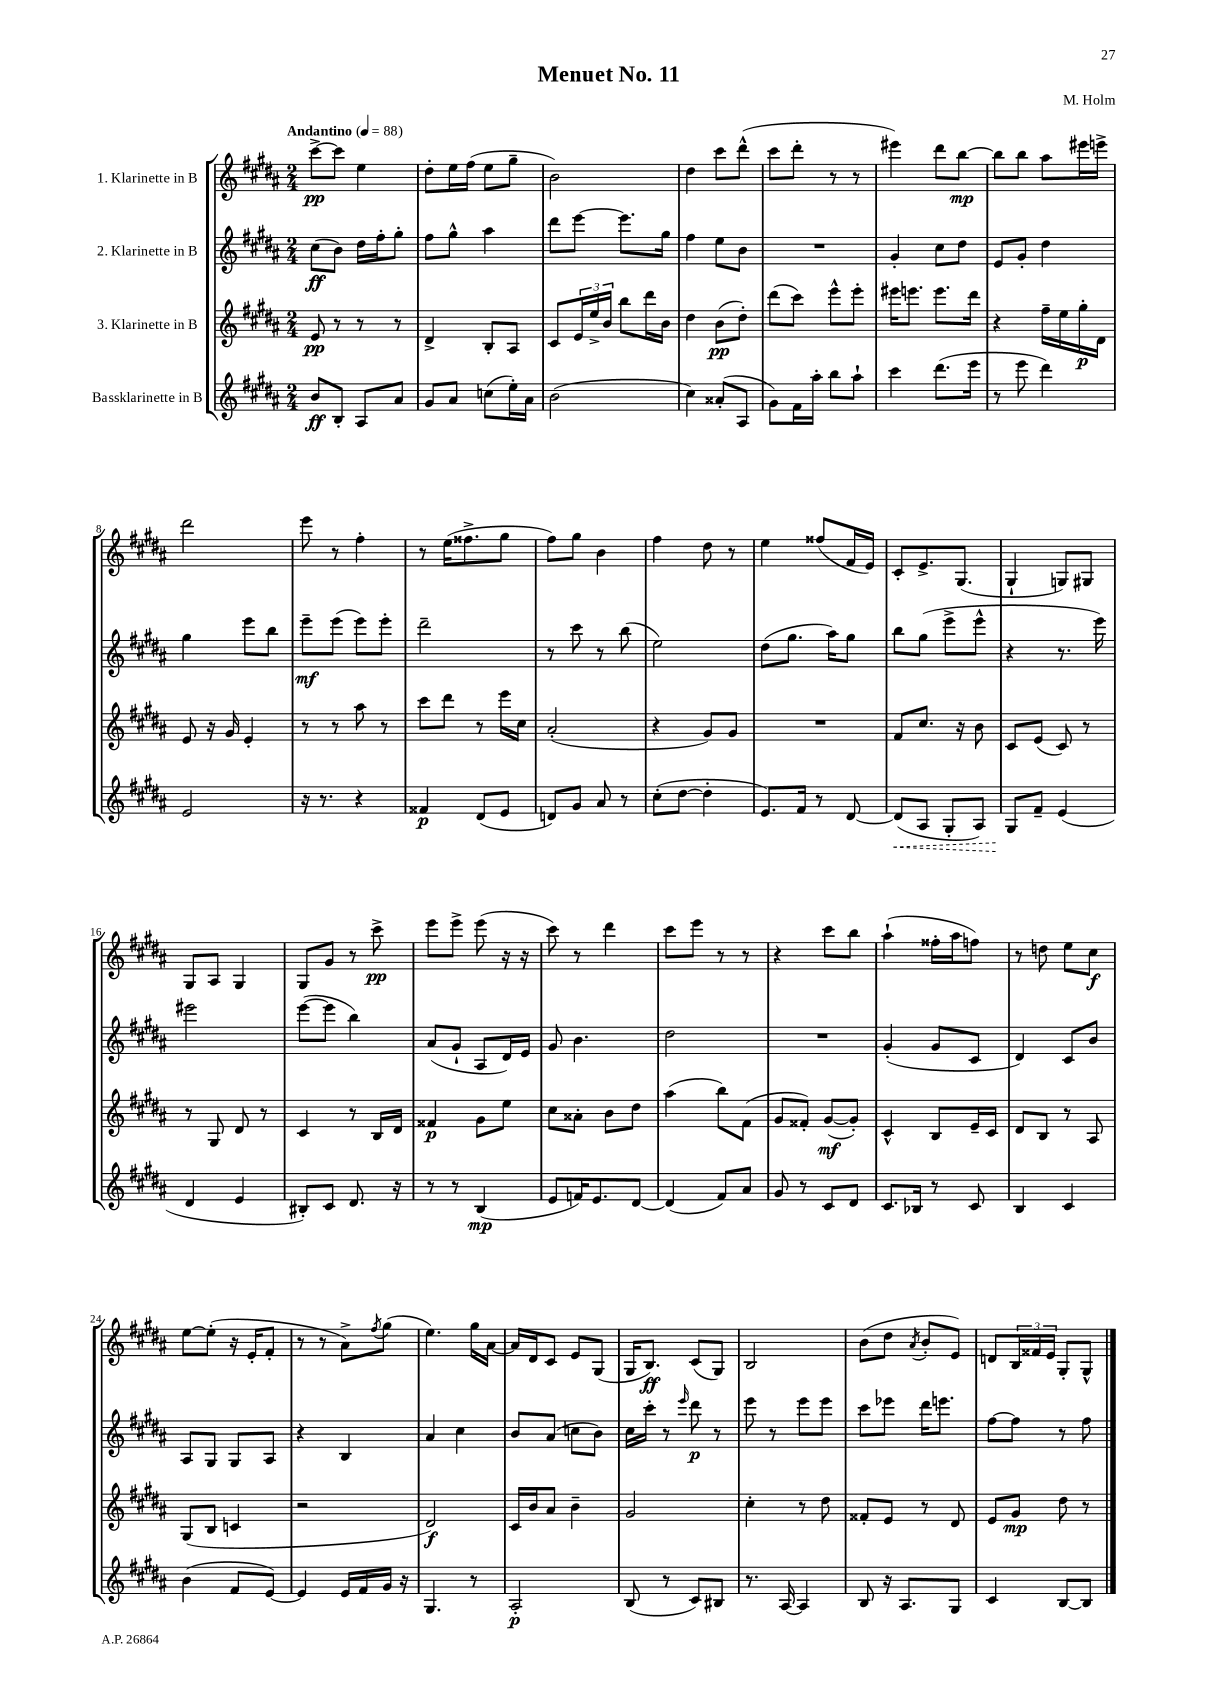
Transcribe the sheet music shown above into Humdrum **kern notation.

**kern	**kern	**kern	**kern
*staff4	*staff3	*staff2	*staff1
*clefG2	*clefG2	*clefG2	*clefG2
*k[f#c#g#d#a#]	*k[f#c#g#d#a#]	*k[f#c#g#d#a#]	*k[f#c#g#d#a#]
*M2/4	*M2/4	*M2/4	*M2/4
*MM88	*MM88	*MM88	*MM88
8b	8e	(8cc#	[8ccc#^
8B'	8r	8b)	8ccc#]
8A#	8r	16dd#	4ee
.	.	16ff#'	.
8a#	8r	8gg#'	.
=	=	=	=
8g#	4d#^	8ff#	8dd#'
8a#	.	8gg#^^	16ee
.	.	.	(16ff#
(8cc	8B'	4aa#	8ee
16ee')	8A#	.	8gg#~
16a#	.	.	.
=	=	=	=
(2b	8c#	8ddd#	2b)
.	24e	[8eee	.
.	24ee^	.	.
.	24b	.	.
.	8bb	8.eee]	.
.	16ddd#	.	.
.	16b	16gg#	.
=	=	=	=
4cc#)	4dd#	4ff#	4dd#
(8a##'	(8b	8ee	8ccc#
8A#	8dd#')	8b	(8ddd#^^
=	=	=	=
8g#)	(8ddd#	2r	8ccc#
16f#	8ccc#)	.	8ddd#'
16aa#'	.	.	.
8bb	8eee^^	.	8r
8aa#`	8eee'	.	8r
=	=	=	=
4ccc#	16eee#	4g#'	4eee#)
.	8.eee	.	.
(8.ddd#	8.eee	8cc#	8ddd#
.	.	8dd#	[8bb
16eee	16ddd#	.	.
=	=	=	=
8r	4r	8e	8bb]
8eee	.	8g#'	8bb
4ddd#)	16ff#~	4dd#	8aa#
.	16ee	.	.
.	16gg#'	.	16eee#
.	16d#	.	16eee^
=	=	=	=
2e	8e	4gg#	2ddd#
.	16r	.	.
.	16g#	.	.
.	4e'	8eee	.
.	.	8bb	.
=	=	=	=
16r	8r	8eee~	8eee
8.r	.	.	.
.	8r	(8eee	8r
4r	8aa#	8eee)	4ff#'
.	8r	8eee'	.
=	=	=	=
4f##	8ccc#	2ddd#~	8r
.	8ddd#	.	(16ee
.	.	.	8.ff##^
(8d#	8r	.	.
8e	16eee	.	8gg#
.	16cc#	.	.
=	=	=	=
8d)	(2a#'	8r	8ff#)
8g#	.	8ccc#	8gg#
8a#	.	8r	4b
8r	.	(8bb	.
=	=	=	=
(8cc#'	4r	2ee)	4ff#
[8dd#	.	.	.
4dd#']	8g#)	.	8dd#
.	8g#	.	8r
=	=	=	=
8.e)	2r	(8dd#	4ee
.	.	8.gg#	.
16f#	.	.	.
8r	.	.	(8ff##
.	.	16aa#)	.
[8d#	.	8gg#	16f#
.	.	.	16e)
=	=	=	=
(8d#]	8f#	8bb	8c#'
8A#	8.cc#	(8gg#	8.e^
8G#'	.	8eee^	.
.	16r	.	(8.G#
8A#)	8b	8eee^^	.
=	=	=	=
8G#	8c#	4r	4G#`
8f#~	(8e	.	.
(4e	8c#)	8.r	8G)
.	8r	.	8G#
.	.	16eee)	.
=	=	=	=
4d#	8r	2eee#	8G#
.	8G#	.	8A#
4e	8d#	.	4G#
.	8r	.	.
=	=	=	=
8B#')	4c#	([8eee	8G#
8c#	.	8eee]	8g#
8.d#	8r	4bb)	8r
.	16B	.	8ccc#^
16r	16d#	.	.
=	=	=	=
8r	4f##	(8a#	8eee
8r	.	8g#`	8eee^
(4B	8g#	8A#	(8eee
.	8ee	16d#)	16r
.	.	16e	16r
=	=	=	=
8e	8cc#	8g#	8ccc#)
16f)	8a##'	4.b	8r
8.e	.	.	.
.	8b	.	4ddd#
[8d#	8dd#	.	.
=	=	=	=
(4d#]	(4aa#	2dd#	8ccc#
.	.	.	8eee
8f#)	8bb)	.	8r
8a#	(8f#	.	8r
=	=	=	=
8g#	8g#	2r	4r
8r	8f##')	.	.
8c#	([8g#	.	8ccc#
8d#	8g#'])	.	8bb
=	=	=	=
8.c#	4c#^^	(4g#'	(4aa#`
16B-	.	.	.
8r	8B	8g#	16ff##'
.	.	.	16aa#
8c#	16e~	8c#	8ff)
.	16c#	.	.
=	=	=	=
4B	8d#	4d#)	8r
.	8B	.	8dd
4c#	8r	8c#	8ee
.	8A#	8b	8cc#
=	=	=	=
(4b	(8G#	8A#	[8ee
.	8B	8G#	(8ee']
8f#	4c	8G#	16r
.	.	.	16e'
[8e)	.	8A#	8f#'
=	=	=	=
4e]	2r	4r	8r
.	.	.	8r
16e	.	4B	8a#^)
16f#	.	.	.
.	.	.	8qff#
16g#	.	.	(8gg#
16r	.	.	.
=	=	=	=
4.G#	2d#)	4a#	4.ee)
.	.	4cc#	.
8r	.	.	16gg#
.	.	.	[16a#
=	=	=	=
2A#'	16c#	8b	16a#]
.	16b	.	16d#
.	8a#	(8a#	8c#
.	4b~	8cc	8e
.	.	8b)	(8G#
=	=	=	=
(8B	2g#	16cc#	16G#
.	.	16ccc#'	8.B)
8r	.	8r	.
.	.	16qqeee	.
8c#)	.	8ddd#	(8c#
8B#	.	8r	8G#)
=	=	=	=
8.r	4cc#'	8eee	2B
.	.	8r	.
[16A#	.	.	.
4A#]	8r	8eee	.
.	8dd#	8eee	.
=	=	=	=
8B	8f##'	8ccc#	(8b
16r	8e	8eee-	8dd#
8.A#	.	.	.
.	.	.	8qa#
.	8r	16ddd#	8b'
.	.	8.eee	.
8G#	8d#	.	8e)
=	=	=	=
4c#	8e	[8ff#	8d
.	8g#	8ff#]	24B
.	.	.	24f##
.	.	.	24e
[8B	8dd#	8r	8G#'
8B]	8r	8ff#	8G#^^
==	==	==	==
*-	*-	*-	*-
